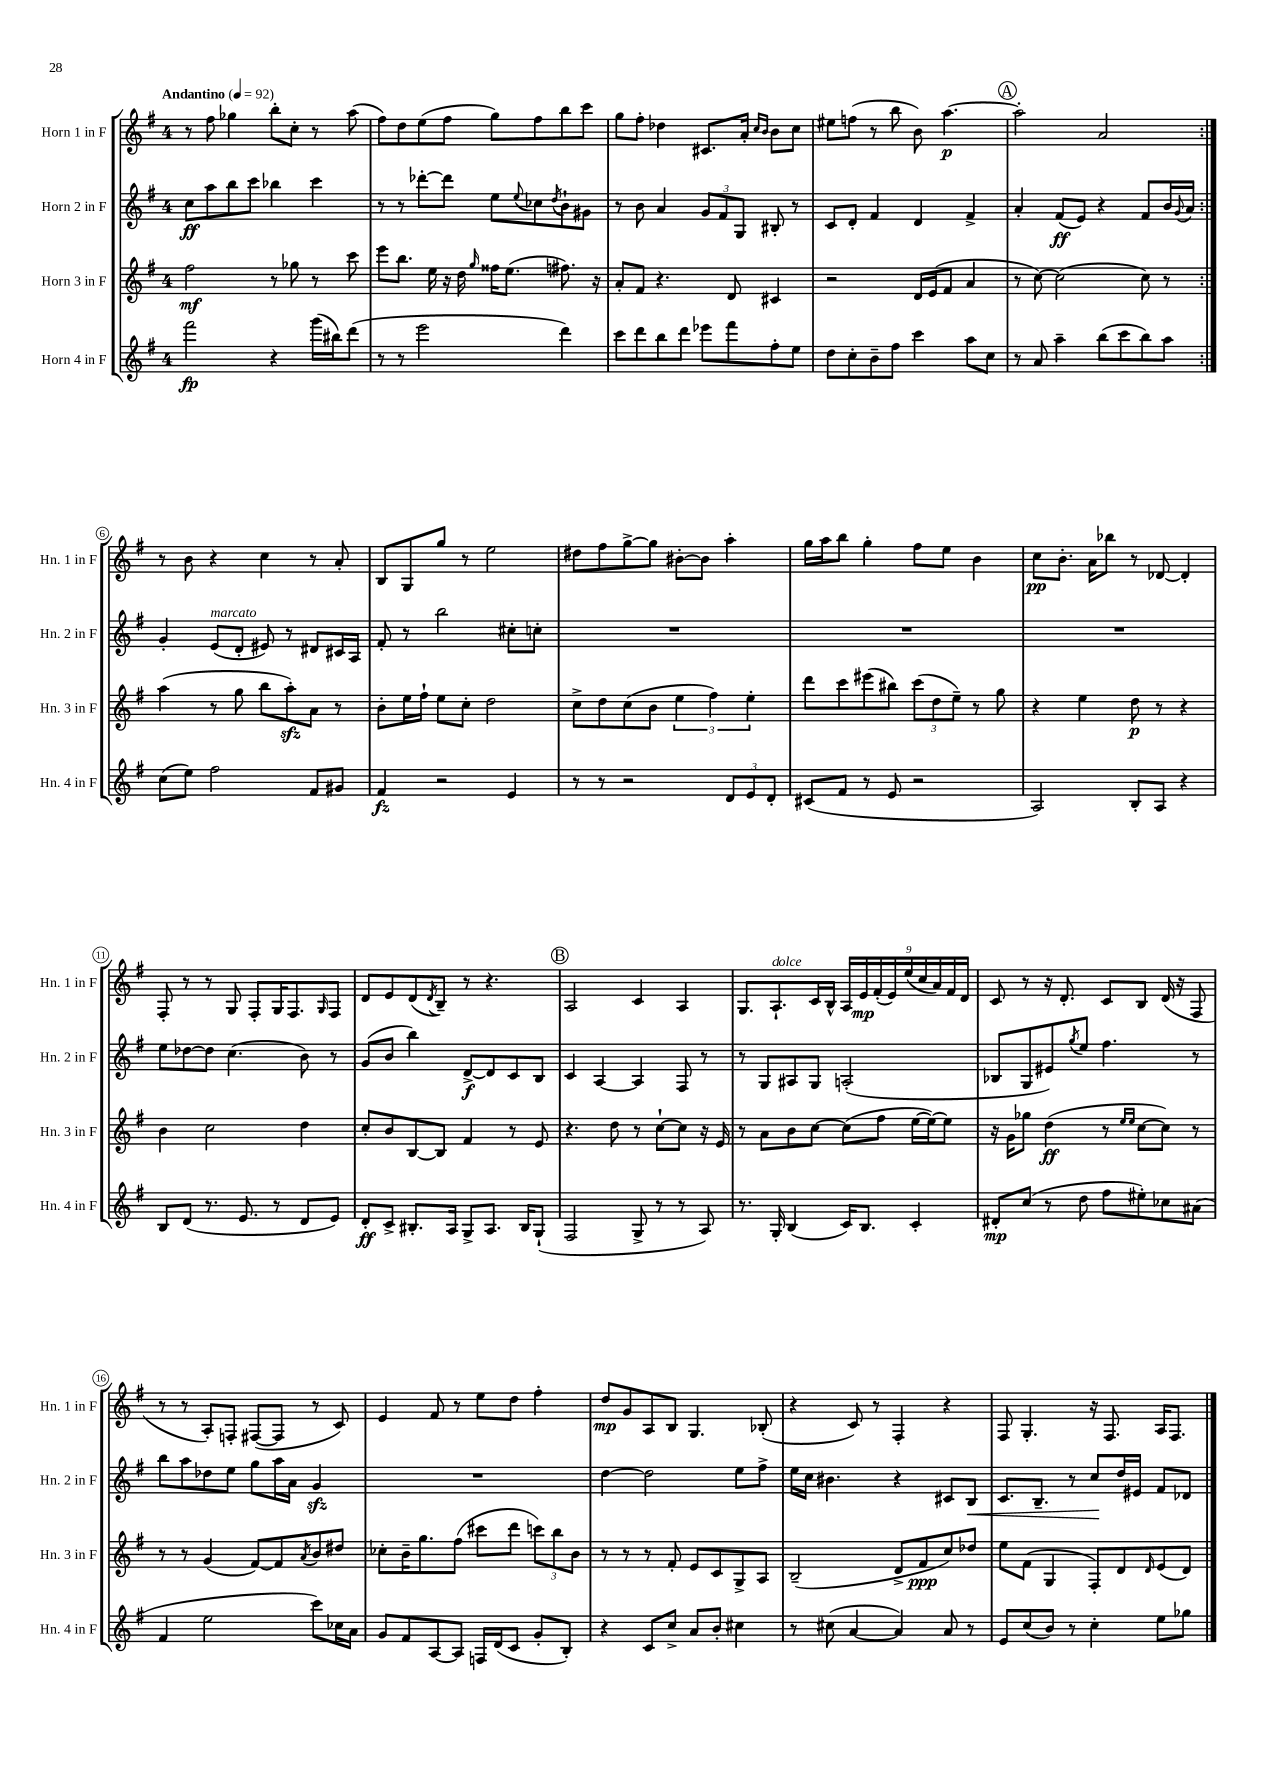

**kern	**dynam	**kern	**dynam	**kern	**dynam	**kern	**dynam
*part4	*part4	*part3	*part3	*part2	*part2	*part1	*part1
*staff4	*staff4	*staff3	*staff3	*staff2	*staff2	*staff1	*staff1
*I"Horn 4 in F	*	*I"Horn 3 in F	*	*I"Horn 2 in F	*	*I"Horn 1 in F	*
*I'Hn. 4 in F	*	*I'Hn. 3 in F	*	*I'Hn. 2 in F	*	*I'Hn. 1 in F	*
*clefG2	*	*clefG2	*	*clefG2	*	*clefG2	*
*k[f#]	*	*k[f#]	*	*k[f#]	*	*k[f#]	*
*M4/4	*	*M4/4	*	*M4/4	*	*M4/4	*
*MM92	*	*MM92	*	*MM92	*	*MM92	*
=1	=1	=1	=1	=1	=1	=1	=1
!	!	!	!	!	!	!LO:TX:a:B:t=Andantino	!
2fff#\	fp	2ff#\	mf	8cc\L	ff	8r	.
.	.	.	.	8aa\	.	8ff#\	.
.	.	.	.	8bb\	.	4gg-X\	.
.	.	.	.	8ccc\J	.	.	.
4r	.	8r	.	4bb-X\	.	8bb'\L	.
.	.	8gg-X\	.	.	.	8cc'\J	.
(16ggg\LL	.	8r	.	4ccc\	.	8r	.
16bb#X\J)	.	.	.	.	.	.	.
(8ddd\J	.	8ccc\	.	.	.	(8aa\	.
=2	=2	=2	=2	=2	=2	=2	=2
8r	.	8eee\L	.	8r	.	8ff#\L)	.
8r	.	8.bb\J	.	8r	.	8dd\	.
2eee\	.	.	.	[8ddd-X'\L	.	(8ee\	.
.	.	16ee\	.	.	.	.	.
.	.	16r	.	8ddd-\J]	.	8ff#\J	.
.	.	16dd\	.	.	.	.	.
.	.	16qqgg/	.	.	.	.	.
.	.	16ff##X\KL	.	8ee\L	.	8gg\L)	.
.	.	(8.ee\J	.	.	.	.	.
.	.	.	.	8qqee/	.	.	.
.	.	.	.	8cc-X\	.	8ff#\	.
.	.	.	.	8qdd/	.	.	.
4ddd\)	.	8.ff#X\)	.	8b`\	.	8bb\	.
.	.	.	.	8g#X\J	.	8ccc\J	.
.	.	16r	.	.	.	.	.
=3	=3	=3	=3	=3	=3	=3	=3
8ccc\L	.	8a'/L	.	8r	.	8gg\L	.
8ddd\	.	8f#/J	.	8b\	.	8ff#'\J	.
8bb\	.	4.r	.	4a/	.	4dd-X\	.
8ddd\J	.	.	.	.	.	.	.
8eee-X\L	.	.	.	12g/L	.	8.c#X/L	.
.	.	.	.	12f#/	.	.	.
8fff#\	.	8d/	.	.	.	.	.
.	.	.	.	12G/J	.	.	.
.	.	.	.	.	.	16a'/Jk	.
.	.	.	.	.	.	16qqcc/LL	.
.	.	.	.	.	.	16qqb/JJ	.
8ff#'\	.	4c#X/	.	8B#X'/	.	8b\L	.
8ee\J	.	.	.	8r	.	8cc\J	.
=4	=4	=4	=4	=4	=4	=4	=4
8dd\L	.	2r	.	8c/L	.	8ee#X\L	.
8cc'\	.	.	.	8d'/J	.	(8ffn\J	.
8b~\	.	.	.	4f#/	.	8r	.
8ff#\J	.	.	.	.	.	8bb\	.
4ccc\	.	16d/LL	.	4d/	.	8b\)	.
.	.	(16e/J	.	.	.	.	.
.	.	8f#/J	.	.	.	[4.aa\	p
8aa\L	.	4a/	.	4f#^/	.	.	.
8cc\J	.	.	.	.	.	.	.
!!LO:REH:place=s1:t=A
=5	=5	=5	=5	=5	=5	=5	=5
8r	.	8r	.	4a'/	.	2aa'\]	.
8a/	.	[8cc\)	.	.	.	.	.
4aa~\	.	(2cc\]	.	(8f#/L	ff	.	.
.	.	.	.	8e/J)	.	.	.
(8bb\L	.	.	.	4r	.	2a/	.
8ccc\	.	.	.	.	.	.	.
8bb\)	.	8cc\)	.	8f#/L	.	.	.
8aa\J	.	8r	.	16b/L	.	.	.
.	.	.	.	8qqg/	.	.	.
.	.	.	.	16a/JJ	.	.	.
!!LO:LB:g=z
=6:|!	=6:|!	=6:|!	=6:|!	=6:|!	=6:|!	=6:|!	=6:|!
(8cc\L	.	(4aa\	.	4g'/	.	8r	.
8ee\J)	.	.	.	.	.	8b\	.
!	!	!	!	!LO:TX:a:i:t=marcato	!	!	!
2ff#\	.	8r	.	(8e/L	.	4r	.
.	.	8gg\	.	8d'/J	.	.	.
.	.	8bb\L	.	8e#X/)	.	4cc\	.
.	.	8aazz'\)	.	8r	.	.	.
8f#/L	.	8a\J	.	8d#X/L	.	8r	.
8g#X/J	.	8r	.	16c#X/L	.	8a'/	.
.	.	.	.	16A/JJ	.	.	.
=7	=7	=7	=7	=7	=7	=7	=7
4f#/	fz	8b'\L	.	8f#'/	.	8B/L	.
.	.	16ee\L	.	8r	.	8G/	.
.	.	16ff#`\JJ	.	.	.	.	.
2r	.	8ee\L	.	2bb\	.	8gg/J	.
.	.	8cc'\J	.	.	.	8r	.
.	.	2dd\	.	.	.	2ee\	.
4e/	.	.	.	8cc#X'\L	.	.	.
.	.	.	.	8ccn'\J	.	.	.
=8	=8	=8	=8	=8	=8	=8	=8
8r	.	8cc^\L	.	1r	.	8dd#X\L	.
8r	.	8dd\	.	.	.	8ff#\	.
2r	.	(8cc\	.	.	.	[8gg^\	.
.	.	8b\J	.	.	.	8gg\J]	.
.	.	6ee\	.	.	.	[8b#X'\L	.
.	.	.	.	.	.	8b#\J]	.
.	.	6ff#\)	.	.	.	.	.
12d/L	.	.	.	.	.	4aa'\	.
12e/	.	6ee'\	.	.	.	.	.
12d'/J	.	.	.	.	.	.	.
=9	=9	=9	=9	=9	=9	=9	=9
(8c#X/L	.	8ddd\L	.	1r	.	16gg\LL	.
.	.	.	.	.	.	16aa\J	.
8f#/J	.	8ccc\	.	.	.	8bb\J	.
8r	.	(8eee#X\	.	.	.	4gg'\	.
8e/	.	8bb#X\J)	.	.	.	.	.
2r	.	(12ccc\L	.	.	.	8ff#\L	.
.	.	12dd\	.	.	.	.	.
.	.	.	.	.	.	8ee\J	.
.	.	12ee~\J)	.	.	.	.	.
.	.	8r	.	.	.	4b\	.
.	.	8gg\	.	.	.	.	.
=10	=10	=10	=10	=10	=10	=10	=10
2A/)	.	4r	.	1r	.	8cc\L	pp
.	.	.	.	.	.	8.b'\J	.
.	.	4ee\	.	.	.	.	.
.	.	.	.	.	.	16a\KL	.
.	.	.	.	.	.	8bb-X\J	.
8B'/L	.	8dd\	p	.	.	8r	.
8A/J	.	8r	.	.	.	[8d-X/	.
4r	.	4r	.	.	.	4d-'/]	.
!!LO:LB:g=z
=11	=11	=11	=11	=11	=11	=11	=11
8B/L	.	4b\	.	8ee\L	.	8F#'/	.
(8d/J	.	.	.	[8dd-X\	.	8r	.
8.r	.	2cc\	.	8dd-\J]	.	8r	.
.	.	.	.	(4.cc\	.	8G/	.
8.e/	.	.	.	.	.	.	.
.	.	.	.	.	.	8F#'/L	.
8r	.	.	.	.	.	16G/K	.
.	.	.	.	.	.	8.F#/	.
8d/L	.	4dd\	.	8b\)	.	.	.
.	.	.	.	.	.	16qqG/	.
8e/J)	.	.	.	8r	.	8F#/J	.
=12	=12	=12	=12	=12	=12	=12	=12
8d'/L	ff	8cc'/L	.	(8g/L	.	8d/L	.
8c^/J	.	8b/	.	8b/J	.	8e/	.
8.B#X'/L	.	[8B/	.	4bb\)	.	(8d/	.
.	.	.	.	.	.	8qd/	.
.	.	8B/J]	.	.	.	8B~/J)	.
16A/Jk	.	.	.	.	.	.	.
8G^/L	.	4f#/	.	[8d^/L	f	8r	.
8.A/J	.	.	.	8d/]	.	4.r	.
.	.	8r	.	8c/	.	.	.
16B#/KL	.	.	.	.	.	.	.
(8G`/J	.	8e/	.	8B/J	.	.	.
!!LO:REH:place=s1:t=B
=13	=13	=13	=13	=13	=13	=13	=13
2F#/	.	4.r	.	4c/	.	2A/	.
.	.	.	.	[4A/	.	.	.
.	.	8dd\	.	.	.	.	.
8G^/	.	8r	.	4A/]	.	4c/	.
8r	.	[8cc`\L	.	.	.	.	.
8r	.	8cc\J]	.	8F#/	.	4A/	.
8A/)	.	16r	.	8r	.	.	.
.	.	16e/	.	.	.	.	.
=14	=14	=14	=14	=14	=14	=14	=14
8.r	.	8r	.	8r	.	8.G/L	.
.	.	8a\L	.	8G/L	.	.	.
!	!	!	!	!	!	!LO:TX:a:i:t=dolce	!
16G'/	.	.	.	.	.	8.A`/	.
(4B/	.	8b\	.	8A#X/	.	.	.
.	.	[8cc\J	.	8G/J	.	16c/L	.
.	.	.	.	.	.	16B^^/JJ	.
16c/KL)	.	(8cc\L]	.	(2An'/	.	18A/LL	.
.	.	.	.	.	.	18e/	mp
8.B/J	.	.	.	.	.	.	.
.	.	.	.	.	.	(18f#'/	.
.	.	8ff#\J	.	.	.	.	.
.	.	.	.	.	.	18e/)	.
.	.	.	.	.	.	(18ee/	.
4c'/	.	[16ee\LL	.	.	.	.	.
.	.	.	.	.	.	18cc/	.
.	.	16ee\J_)	.	.	.	.	.
.	.	.	.	.	.	18a/)	.
.	.	8ee\J]	.	.	.	.	.
.	.	.	.	.	.	18f#/	.
.	.	.	.	.	.	18d/JJ	.
=15	=15	=15	=15	=15	=15	=15	=15
8d#X'/L	mp	16r	.	8B-X/L	.	8c/	.
.	.	16g\KL	.	.	.	.	.
(8cc/J	.	8gg-X\J	.	8G/	.	8r	.
8r	.	(4dd\	ff	8e#X/)	.	16r	.
.	.	.	.	.	.	8.d'/	.
.	.	.	.	8qgg/	.	.	.
8dd\	.	.	.	8ee/J	.	.	.
8ff#\L	.	8r	.	4.ff#\	.	8c/L	.
.	.	16qqee/LL	.	.	.	.	.
.	.	16qqee/JJ	.	.	.	.	.
8ee#X'\)	.	[8cc\L	.	.	.	8B/J	.
8cc-X\	.	8cc\J])	.	.	.	(16d/	.
.	.	.	.	.	.	16r	.
(8a#X\J	.	8r	.	8r	.	8F#/	.
!!LO:LB:g=z
=16	=16	=16	=16	=16	=16	=16	=16
4f#/	.	8r	.	8bb\L	.	8r	.
.	.	8r	.	8aa\	.	8r	.
2ee\	.	(4g/	.	8dd-X\	.	8A'/L)	.
.	.	.	.	8ee\J	.	8Fn'/J	.
.	.	[8f#/L)	.	8gg\L	.	([8F#X/L	.
.	.	8f#/]	.	16aa\L	.	8F#/J]	.
.	.	.	.	16a\JJ	.	.	.
.	.	8qa/	.	.	.	.	.
8ccc\L)	.	8b/	.	4gzz/	.	8r	.
16cc-X\L	.	8dd#X/J	.	.	.	8c/)	.
16a\JJ	.	.	.	.	.	.	.
=17	=17	=17	=17	=17	=17	=17	=17
8g/L	.	8cc-X'\L	.	1r	.	4e/	.
8f#/	.	16b~\K	.	.	.	.	.
.	.	8.gg\	.	.	.	.	.
[8A/	.	.	.	.	.	8f#/	.
8A/J]	.	(8ff#\J	.	.	.	8r	.
16Fn/LL	.	8ccc#X\L	.	.	.	8ee\L	.
(16d/J	.	.	.	.	.	.	.
8c/J	.	8ddd\J	.	.	.	8dd\J	.
8g'/L	.	12cccn\L)	.	.	.	4ff#'\	.
.	.	12bb\	.	.	.	.	.
8B'/J)	.	.	.	.	.	.	.
.	.	12b\J	.	.	.	.	.
=18	=18	=18	=18	=18	=18	=18	=18
4r	.	8r	.	[4dd\	.	8dd/L	mp
.	.	8r	.	.	.	8g/	.
8c/L	.	8r	.	2dd\]	.	8A/	.
8cc^/J	.	8f#'/	.	.	.	8B/J	.
8a/L	.	8e/L	.	.	.	4.G/	.
8b'/J	.	8c/	.	.	.	.	.
4cc#X\	.	8G^/	.	8ee\L	.	.	.
.	.	8A/J	.	8ff#^\J	.	(8B-X'/	.
=19	=19	=19	=19	=19	=19	=19	=19
8r	.	(2B~/	.	16ee\LL	.	4r	.
.	.	.	.	16cc\JJ	.	.	.
(8cc#X\	.	.	.	4.b#X\	.	.	.
[4a/	.	.	.	.	.	8c/)	.
.	.	.	.	.	.	8r	.
4a/])	.	8d^/L	.	4r	.	4F#'/	.
.	.	8f#/	ppp	.	.	.	.
8a/	.	8cc/)	.	8c#X/L	.	4r	.
!	!	!	!	!	!LO:HP:b	!	!
8r	.	8dd-X/J	.	8B/J	<	.	.
=20	=20	=20	=20	=20	=20	=20	=20
8e/L	.	8ee\L	.	8.c/L	.	8F#/	.
(8cc/	.	(8f#\J	.	.	.	4.G'/	.
.	.	.	.	8.B~/J	.	.	.
8b/J)	.	4G/	.	.	.	.	.
8r	.	.	.	8r	.	.	.
4cc'\	.	8F#'/L)	.	8cc/L	.	16r	.
.	.	.	.	.	.	8.F#/	.
.	.	8d/	.	16dd/L	[	.	.
.	.	.	.	16e#X/JJ	.	.	.
.	.	16qqd/	.	.	.	.	.
8ee\L	.	(8e/	.	8f#/L	.	16A/KL	.
.	.	.	.	.	.	8.F#/J	.
8gg-X\J	.	8d/J)	.	8d-X/J	.	.	.
==	==	==	==	==	==	==	==
*-	*-	*-	*-	*-	*-	*-	*-
